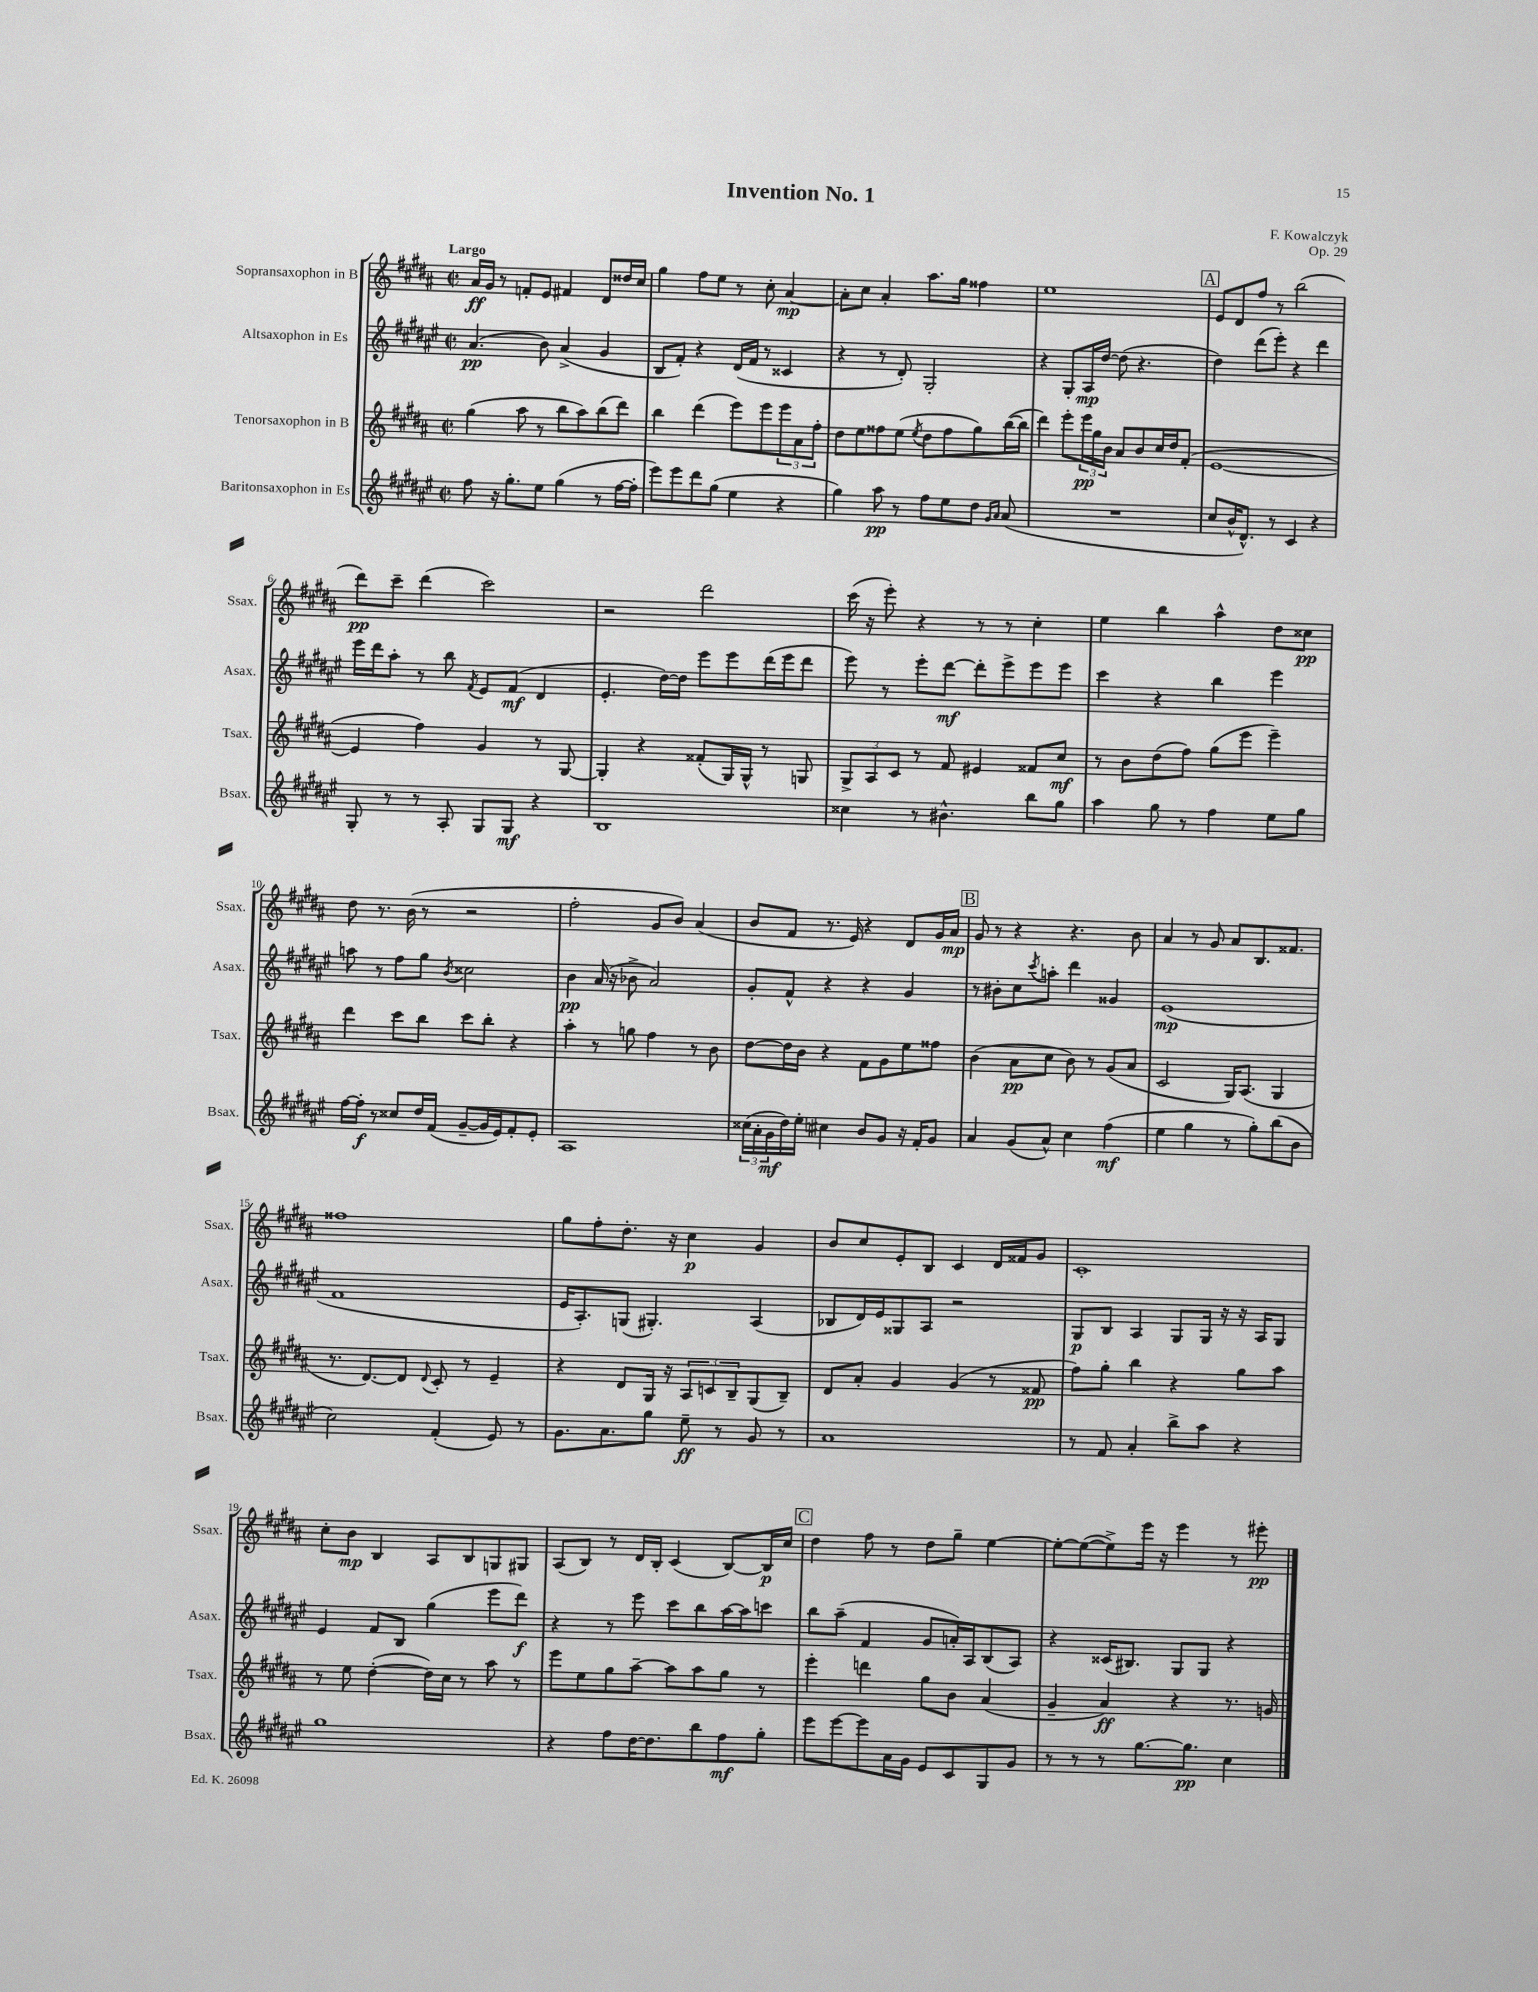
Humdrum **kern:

**kern	**kern	**kern	**kern
*staff4	*staff3	*staff2	*staff1
*clefG2	*clefG2	*clefG2	*clefG2
*k[f#c#g#d#a#e#]	*k[f#c#g#d#a#]	*k[f#c#g#d#a#e#]	*k[f#c#g#d#a#]
*M2/2	*M2/2	*M2/2	*M2/2
*met(c|)	*met(c|)	*met(c|)	*met(c|)
8ff#\	(4gg#\	(4.a#/	16a#/LL
.	.	.	16g#/JJ
16r	.	.	8r
8.gg#'\L	.	.	.
.	8aa#\	.	8f'/L
8ee#\J	8r	8b\)	8e/J
(4gg#\	8bb\L	(4a#^/	4f#/
.	8aa#\)	.	.
8r	(8bb\	4g#/	8d#/L
[16ff#\LL	8ddd#\J)	.	16dd##/L
16ff#'\]JJ	.	.	16cc#/JJ
=	=	=	=
8eee#\L)	4bb\	8B/L	4gg#\
8eee#\	.	8f#'/J)	.
8ddd#\	(4ddd#\	4r	8ff#\L
(8gg#\J	.	.	8ee\J
4ee#\	8eee\L)	(16d#/LL	8r
.	.	16f#/JJ	.
.	8eee\	8r	8cc#'\
4r	12eee\	4c##/	[4a#/
.	12a#\	.	.
.	12ff#'\J	.	.
=	=	=	=
4gg#\)	8dd#\L	4r	8a#'\]L
.	8ee\	.	8cc#\J
8aa#\	8ff##\	8r	4a#'/
8r	(8ee\J	8d#'/)	.
.	8qee/	.	.
8ff#\L	8dd#\L	2G#'/	8.aa#\L
8ee#\	8ff##\	.	.
.	.	.	16gg#\Jk
8dd#\J	8gg#\)	.	4ff##\
16qqg#/LL	.	.	.
16qqa#/JJ	.	.	.
(8a#/	([16bb\L	.	.
.	16bb\]JJ	.	.
=	=	=	=
1r	4ddd#\)	4r	1ee
.	8eee'\L	8G#'/L	.
.	24eee\L	16A#/L	.
.	24gg#\	.	.
.	.	[16dd#/JJ	.
.	24b\JJ	.	.
.	8a#/L	(8dd#\]	.
.	8b/	4.r	.
.	16cc#/L	.	.
.	16dd#/J	.	.
.	(8f#'/J	.	.
=	=	=	=
8cc#/L	[1e	4dd#\)	8e/L
16b^^/K	.	.	8d#/
8.d#^^/J)	.	.	.
.	.	(8ddd#\L	8ff#/J
8r	.	8eee#'\J)	8r
4c#/	.	4r	(2bb\
4r	.	4ddd#\	.
=	=	=	=
8G#'/	4e/]	16eee#\LL	8ddd#\L)
.	.	16ddd#\J	.
8r	.	8aa#'\J	8ccc#~\J
8r	4ff#\)	8r	(4ddd#\
8A#'/	.	8bb\	.
.	.	8qf#/	.
8G#/L	4g#/	8e#/L	2ccc#\)
8G#/J	.	(8f#/J	.
4r	8r	4d#/	.
.	[8G#/	.	.
=	=	=	=
1B	4G#'/]	4.e#'/	2r
.	4r	.	.
.	.	[16dd#\LL)	.
.	.	16dd#\]JJ	.
.	(8f##'/L	8eee#\L	2ddd#\
.	16G#/L)	8eee#\	.
.	16G#^^/JJ	.	.
.	8r	(16ddd#\L	.
.	.	16eee#\J	.
.	8G/	8ddd#\J	.
=	=	=	=
4cc##\	12G#^/L	8eee#\)	(16ccc#\
.	.	.	16r
.	12A#/	.	.
.	.	8r	8eee'\)
.	12c#/J	.	.
8r	8r	8eee#'\L	4r
4.b#^^\	8f#/	[8ddd#\J	.
.	4e#/	8ddd#'\]L	8r
.	.	8eee#^\	8r
8bb\L	8f##/L	8eee#\	4cc#'\
8gg#\J	8cc#/J	8eee#\J	.
=	=	=	=
4aa#\	8r	4ccc#\	4ee\
.	8b\L	.	.
8gg#\	(8dd#\	4r	4bb\
8r	8ff#\J)	.	.
4ff#\	(8gg#\L	4bb\	4aa#^^\
.	8eee\J	.	.
8ee#\L	4eee~\)	4eee#\	8dd#\L
8gg#\J	.	.	8cc##\J
=	=	=	=
[16ff#\LL	4ddd#\	8aa\	8dd#\
16ff#'\]JJ	.	.	.
8r	.	8r	8.r
8cc##/L	8ccc#\L	8ff#\L	.
.	.	.	(16b\
16dd#/L	8bb\J	8gg#\J	8r
(16f#/JJ	.	.	.
.	.	8qb/	.
[8g#~/L	8ccc#\L	2cc##\	2r
16g#/]L	8bb'\J	.	.
16e#/J)	.	.	.
8f#'/	4r	.	.
8e#'/J	.	.	.
=	=	=	=
1A#	4aa#'\	4b\	2ff#'\
.	8r	(16a#/	.
.	.	16r	.
.	8gg\	8b-^\	.
.	4ff#\	2a#/)	8g#/L
.	.	.	8b/J)
.	8r	.	(4a#/
.	8b\	.	.
=	=	=	=
(24cc##\LL	[8dd#\L	8g#'/L	8b/L
24a#'\	.	.	.
24g#\	.	.	.
16dd#\)	16dd#\]L	8f#^^/J	8f#/J
16ee#'\JJ	16b\JJ	.	.
4cc#\	4r	4r	8.r
.	.	.	16e/)
8b/L	8f#\L	4r	4r
8g#/J	8g#\	.	.
16r	8ee\	4g#/	8d#/L
16f#'/LK	.	.	.
8g#/J	8ff##\J	.	16g#/L
.	.	.	16a#/JJ
=	=	=	=
4a#/	(4b\	8r	8g#/
.	.	8b#'\L	8r
(8g#/L	8a#\L	8cc#\	4r
.	.	8qccc#/	.
8a#^^/J)	8cc#\J	8aa'\J	.
4cc#\	8b\)	4ddd#\	4.r
.	8r	.	.
(4ff#\	(8g#/L	4g##/	.
.	8a#/J	.	8b\
=	=	=	=
4ee#\	2c#/	(1e#	4a#/
4gg#\	.	.	8r
.	.	.	8g#/
8r	16G#/LK)	.	8a#/L
.	(8.A#/J	.	.
8gg#'\L)	.	.	8.B/
(8bb\	4G#/	.	.
.	.	.	8.f##/J
8b\J	.	.	.
=	=	=	=
2cc#\)	8.r	1f#	1ff##
.	[8.d#/L)	.	.
.	8d#/]J	.	.
.	8qqd#/	.	.
(4f#'/	8c#'/	.	.
.	8r	.	.
8e#/)	4e~/	.	.
8r	.	.	.
=	=	=	=
8.g#\L	4r	16e#/LK	8gg#\L
.	.	8.A#'/)	.
.	.	.	8ff#'\
8.a#\	.	.	.
.	8d#/L	(8G/J	8.dd#'\J
8gg#\J	16G#/Jk	4.G#'/)	.
.	16r	.	16r
8ee#~\	12A#/L	.	4cc#\
.	12c/	.	.
8r	.	.	.
.	12B~/	.	.
8g#/	(8G#/	(4A#/	4g#/
8r	8B~/J)	.	.
=	=	=	=
1a#	8d#/L	8B-/L	8b/L
.	8a#'/J	16d#/L)	8cc#/
.	.	16e#/J	.
.	4g#/	8G##/	8e'/
.	.	8A#/J	8B/J
.	(4g#/	2r	4c#/
.	8r	.	16d#/LL
.	.	.	16f##/J
.	8f##/	.	8g#/J
=	=	=	=
8r	8ff#\L)	8G#/L	1c#'
8f#/	8gg#'\J	8B/J	.
4a#'/	4bb\	4A#/	.
8bb^\L	4r	8G#/L	.
8aa#\J	.	16G#/Jk	.
.	.	16r	.
4r	8gg#\L	16r	.
.	.	16A#/LK	.
.	8aa#\J	8G#/J	.
=	=	=	=
1gg#	8r	4e#/	8cc#'\L
.	8ee\	.	8b\J
.	([4dd#'\	8f#/L	4B/
.	.	8B/J	.
.	16dd#\]LL)	(4gg#\	8A#/L
.	16cc#\JJ	.	.
.	8r	.	8B/
.	8aa#\	8eee#\L	8G/
.	8r	8ddd#\J)	8G#/J
=	=	=	=
4r	8eee\L	4r	(8A#/L
.	8ee\	.	8B/J)
8ff#\L	8gg#\	8r	8r
[16dd#\K	[8aa#~\J	8eee#\	16d#/LL
8.dd#\]	.	.	16B'/JJ
.	8aa#\]L	8ccc#\L	(4c#/
8bb\	8aa#\	8bb\	.
8ff#\	8gg#\J	[16aa#\L	[8B/L)
.	.	16aa#\]J	.
8gg#'\J	8r	8ccc\J	16B/]L
.	.	.	16cc#/JJ
=	=	=	=
8eee#\L	4eee'\	8bb\L	4dd#\
[8eee#\	.	(8aa#~\J	.
8eee#\]	4ddd\	4f#/	8ff#\
16a#\L	.	.	8r
16g#\JJ	.	.	.
8e#/L	8gg#\L	8g#/L	8dd#\L
8c#/	8b\J	16a'/L)	8gg#~\J
.	.	16A#/J	.
8G#/	(4a#/	(8B/	[4ee\
8g#/J	.	8A#/J)	.
=	=	=	=
8r	4g#~/	4r	8ee'\_L
8r	.	.	(8ee\_
8r	4a#/)	(16c##/LK	8ee^\])
.	.	8.B#/J)	.
[8.gg#\L	.	.	16eee\Jk
.	.	.	16r
.	4r	8G#/L	4eee\
8.gg#\]J	.	.	.
.	.	8G#/J	.
4cc#\	8.r	4r	8r
.	.	.	8eee#'\
.	16g/	.	.
==	==	==	==
*-	*-	*-	*-
